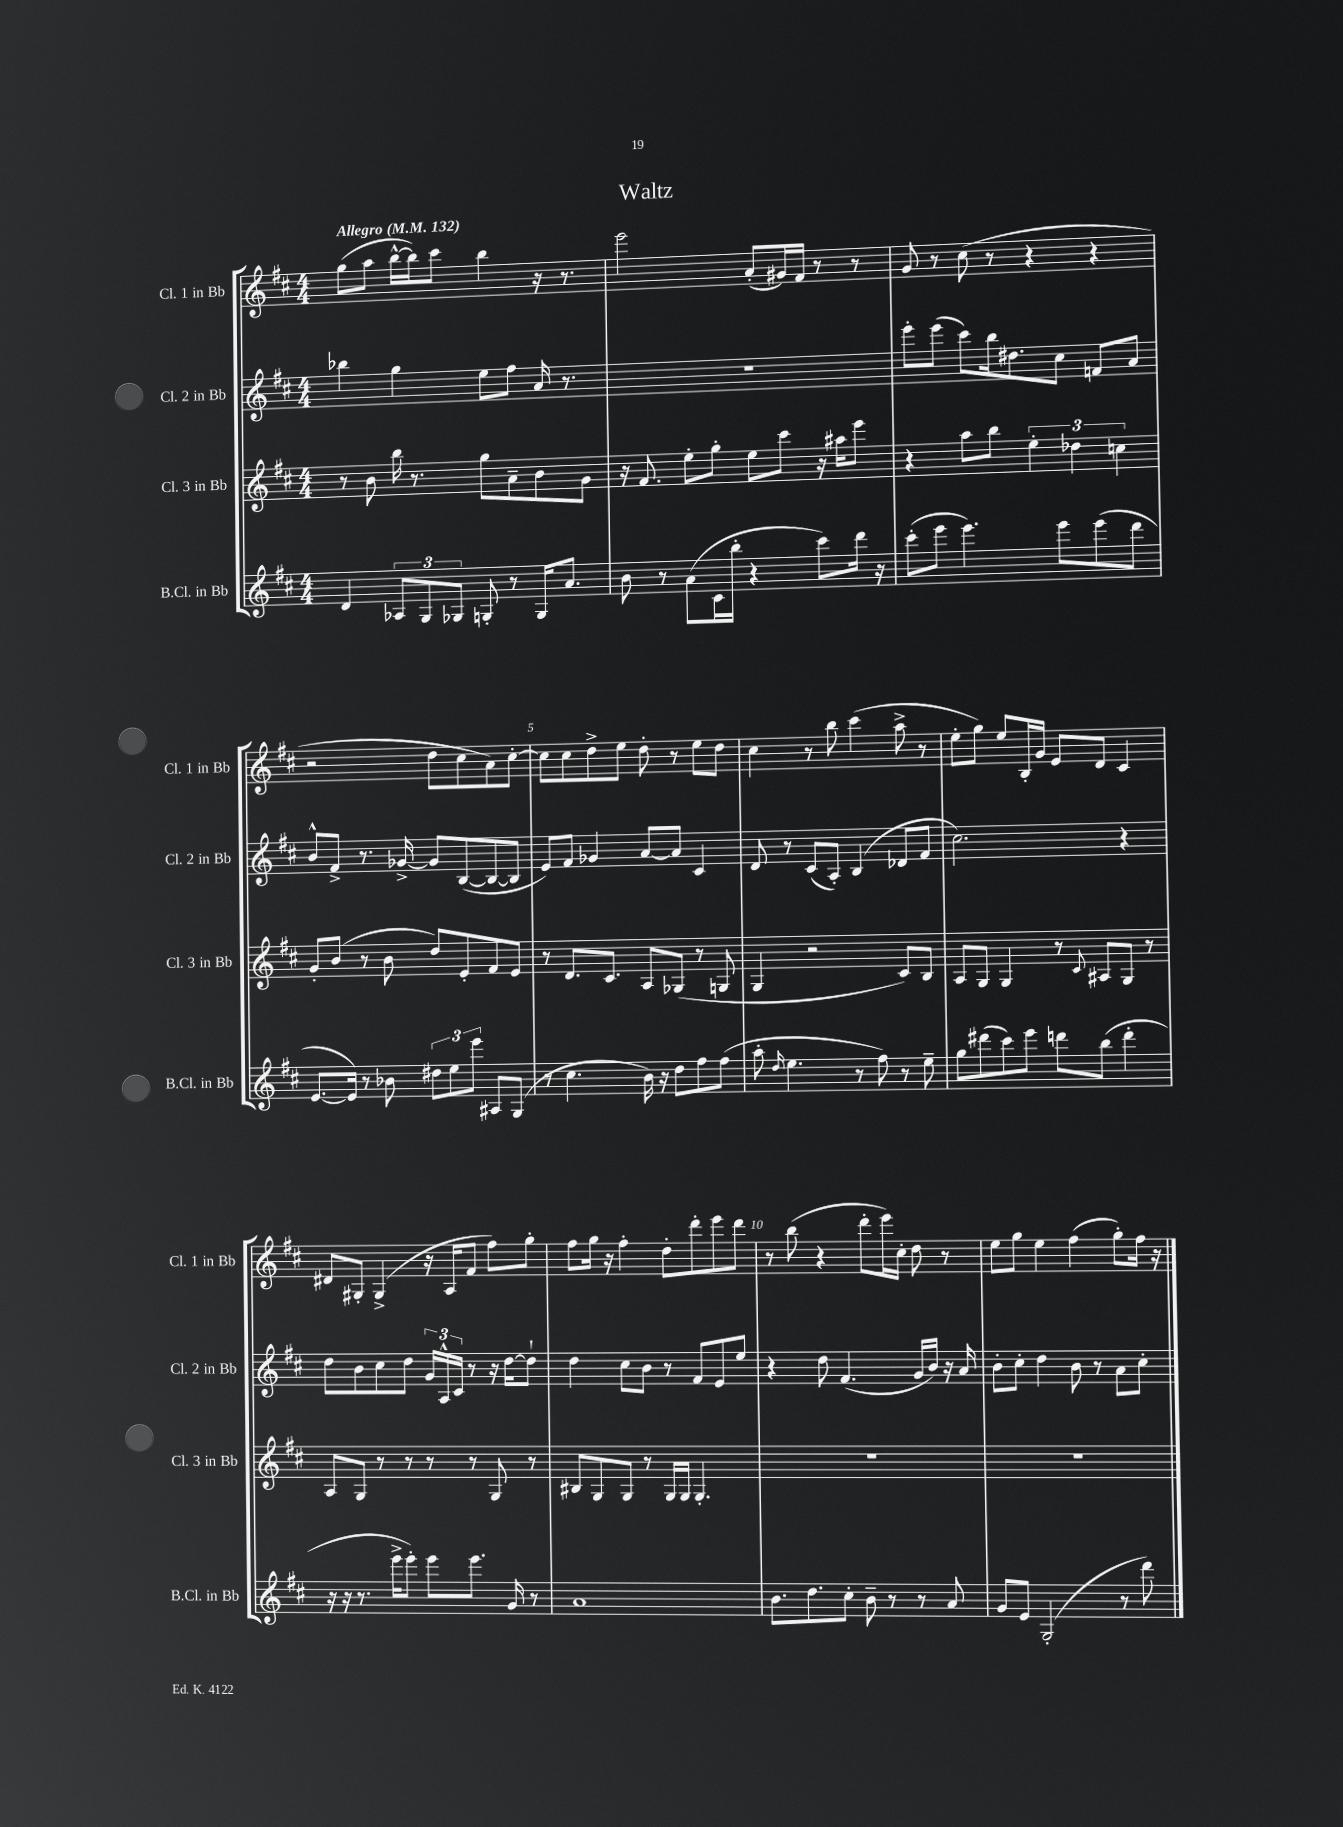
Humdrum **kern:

**kern	**kern	**kern	**kern
*part4	*part3	*part2	*part1
*staff4	*staff3	*staff2	*staff1
*I"B.Cl. in Bb	*I"Cl. 3 in Bb	*I"Cl. 2 in Bb	*I"Cl. 1 in Bb
*I'B.Cl. in Bb	*I'Cl. 3 in Bb	*I'Cl. 2 in Bb	*I'Cl. 1 in Bb
*clefG2	*clefG2	*clefG2	*clefG2
*k[f#c#]	*k[f#c#]	*k[f#c#]	*k[f#c#]
*M4/4	*M4/4	*M4/4	*M4/4
*MM132	*MM132	*MM132	*MM132
=1	=1	=1	=1
!	!	!	!LO:TX:a:B:t=Allegro
4d/	8r	4bb-X\	(8gg\L
.	8b\	.	8aa\J
12A-X/L	16bb\	4gg\	[16bb^^\LL
.	8.r	.	16bb\J])
12G/	.	.	.
.	.	.	8ccc#\J
12G-X/J	.	.	.
8Gn'/	8gg\L	8ee\L	4bb\
8r	8a~\	8ff#\J	.
16G/KL	8b\	16a/	16r
8.a/J	.	8.r	8.r
.	8g\J	.	.
=2	=2	=2	=2
8b\	16r	1r	2eee\
.	8.f#/	.	.
8r	.	.	.
(8a\L	8ee'\L	.	.
16c#\L	8gg'\J	.	.
16bb'\JJ	.	.	.
4r	8ee\L	.	(8a'/L
.	8ccc#\J	.	16g#X/L)
.	.	.	16f#/JJ
8ccc#\L)	16r	.	8r
.	16aa#X\KL	.	.
16ddd\Jk	8eee\J	.	8r
16r	.	.	.
=3	=3	=3	=3
(8ccc#'\L	4r	8eee'\L	8g/
8eee\J	.	(8eee\J	8r
4.eee\)	8aa\L	8ccc#\L)	(8cc#\
.	8bb\J	16bb\k	8r
.	.	8.dd#X\	.
.	6ee'\	.	4r
8eee\L	.	8cc#\J	.
.	6dd-X\	.	.
(8eee\	.	8fn/L	4r
.	6ccn\	.	.
8ddd\J	.	8a/J	.
!!LO:LB:g=z
=4	=4	=4	=4
[8.e/L	8g'/L	8b^^/L	2r
.	(8b/J	8f#^/J	.
16e/Jk])	.	.	.
8r	8r	8.r	.
8b-X\	8b\	.	.
.	.	[16g-X^/	.
12dd#X\L	8dd/L)	8g-/L]	8dd\L
12ee\	.	.	.
.	8e'/	([8B/	8cc#\
12eee\J	.	.	.
8A#X/L	8f#/	8B/_	8a\)
(8G/J	8e/J	8B/J]	[8cc#'\J
=5	=5	=5	=5
8r	8r	8e/L)	8cc#\L]
4.cc#\	8.d/L	8f#/J	8cc#\
.	.	4g-X/	8dd^\
.	8.c#/J	.	.
.	.	.	8ee\J
16b\)	8A/L	[8a/L	8dd'\
16r	.	.	.
8dd\L	(8G-X/J	8a/J]	8r
8ff#\	8r	4c#/	8ee\L
(8ff#\J	8Gn/	.	8dd\J
=6	=6	=6	=6
8aa'\	4G/	8d/	4cc#\
16qqdd/	.	.	.
4.ee\	.	8r	.
.	2r	(8c#/L	8r
.	.	8A'/J)	8bb\
8r	.	(4B/	(4ccc#\
8ff#\)	.	.	.
8r	8c#/L)	8d-X/L	8aa^\
8ee~\	8B/J	8f#/J	8r
=7	=7	=7	=7
8gg\L	8A/L	2.cc#\)	8ee'\L
(8ddd#X\	8G/J	.	8gg\J)
8ccc#\)	4G/	.	8ee/L
8eee\J	.	.	16B'/L
.	.	.	16g/JJ
8dddn\L	8r	.	8e/L
.	8qqc#/	.	.
(8bb\J	8A#X/L	.	8d/J
4ddd'\	8G/J	4r	4c#/
.	8r	.	.
!!LO:LB:g=z
=8	=8	=8	=8
16r	8A/L	8dd\L	8d#X/L
16r	.	.	.
8.r	8G/J	8b\	8G#X'/J
.	8r	8cc#\	(4G#^/
16eee^\KL	.	.	.
8eee'\J)	8r	8dd\J	.
8eee\L	8r	24g/LL	16r
.	.	24A^^/	.
.	.	.	16A/KL
.	.	24c#/JJ	.
8.eee\J	8r	8r	8f#/J
.	8G/	16r	8ff#\L)
16g/	.	[16dd\KL	.
8r	8r	8dd`\J]	8gg'\J
=9	=9	=9	=9
1a	8B#X/L	4dd\	8ff#\L
.	8G/	.	16gg\Jk
.	.	.	16r
.	8G/J	8cc#\L	4ff#'\
.	8r	8b\J	.
.	16G/LL	8r	8dd'\L
.	16G/JJ	.	.
.	4.G'/	8f#/L	8ddd'\
.	.	8e/	8eee\
.	.	8ee/J	8ddd\J
=10	=10	=10	=10
8.b\L	1r	4r	8r
.	.	.	(8bb\
8.dd\	.	.	.
.	.	8dd\	4r
8cc#'\J	.	(4.f#/	.
8b~\	.	.	8ddd'\L
8r	.	.	16eee\L)
.	.	.	16cc#'\JJ
8r	.	16g/LL	8dd\
.	.	16b/JJ)	.
8a/	.	16r	8r
.	.	16a/	.
=11	=11	=11	=11
8g/L	1r	8b'\L	8ee\L
8e/J	.	8cc#'\J	8gg\J
(2G'/	.	4dd\	4ee\
.	.	8b\	(4ff#\
.	.	8r	.
8r	.	8a\L	8gg'\L)
8ddd\)	.	8cc#'\J	16ff#\Jk
.	.	.	16r
==	==	==	==
*-	*-	*-	*-
